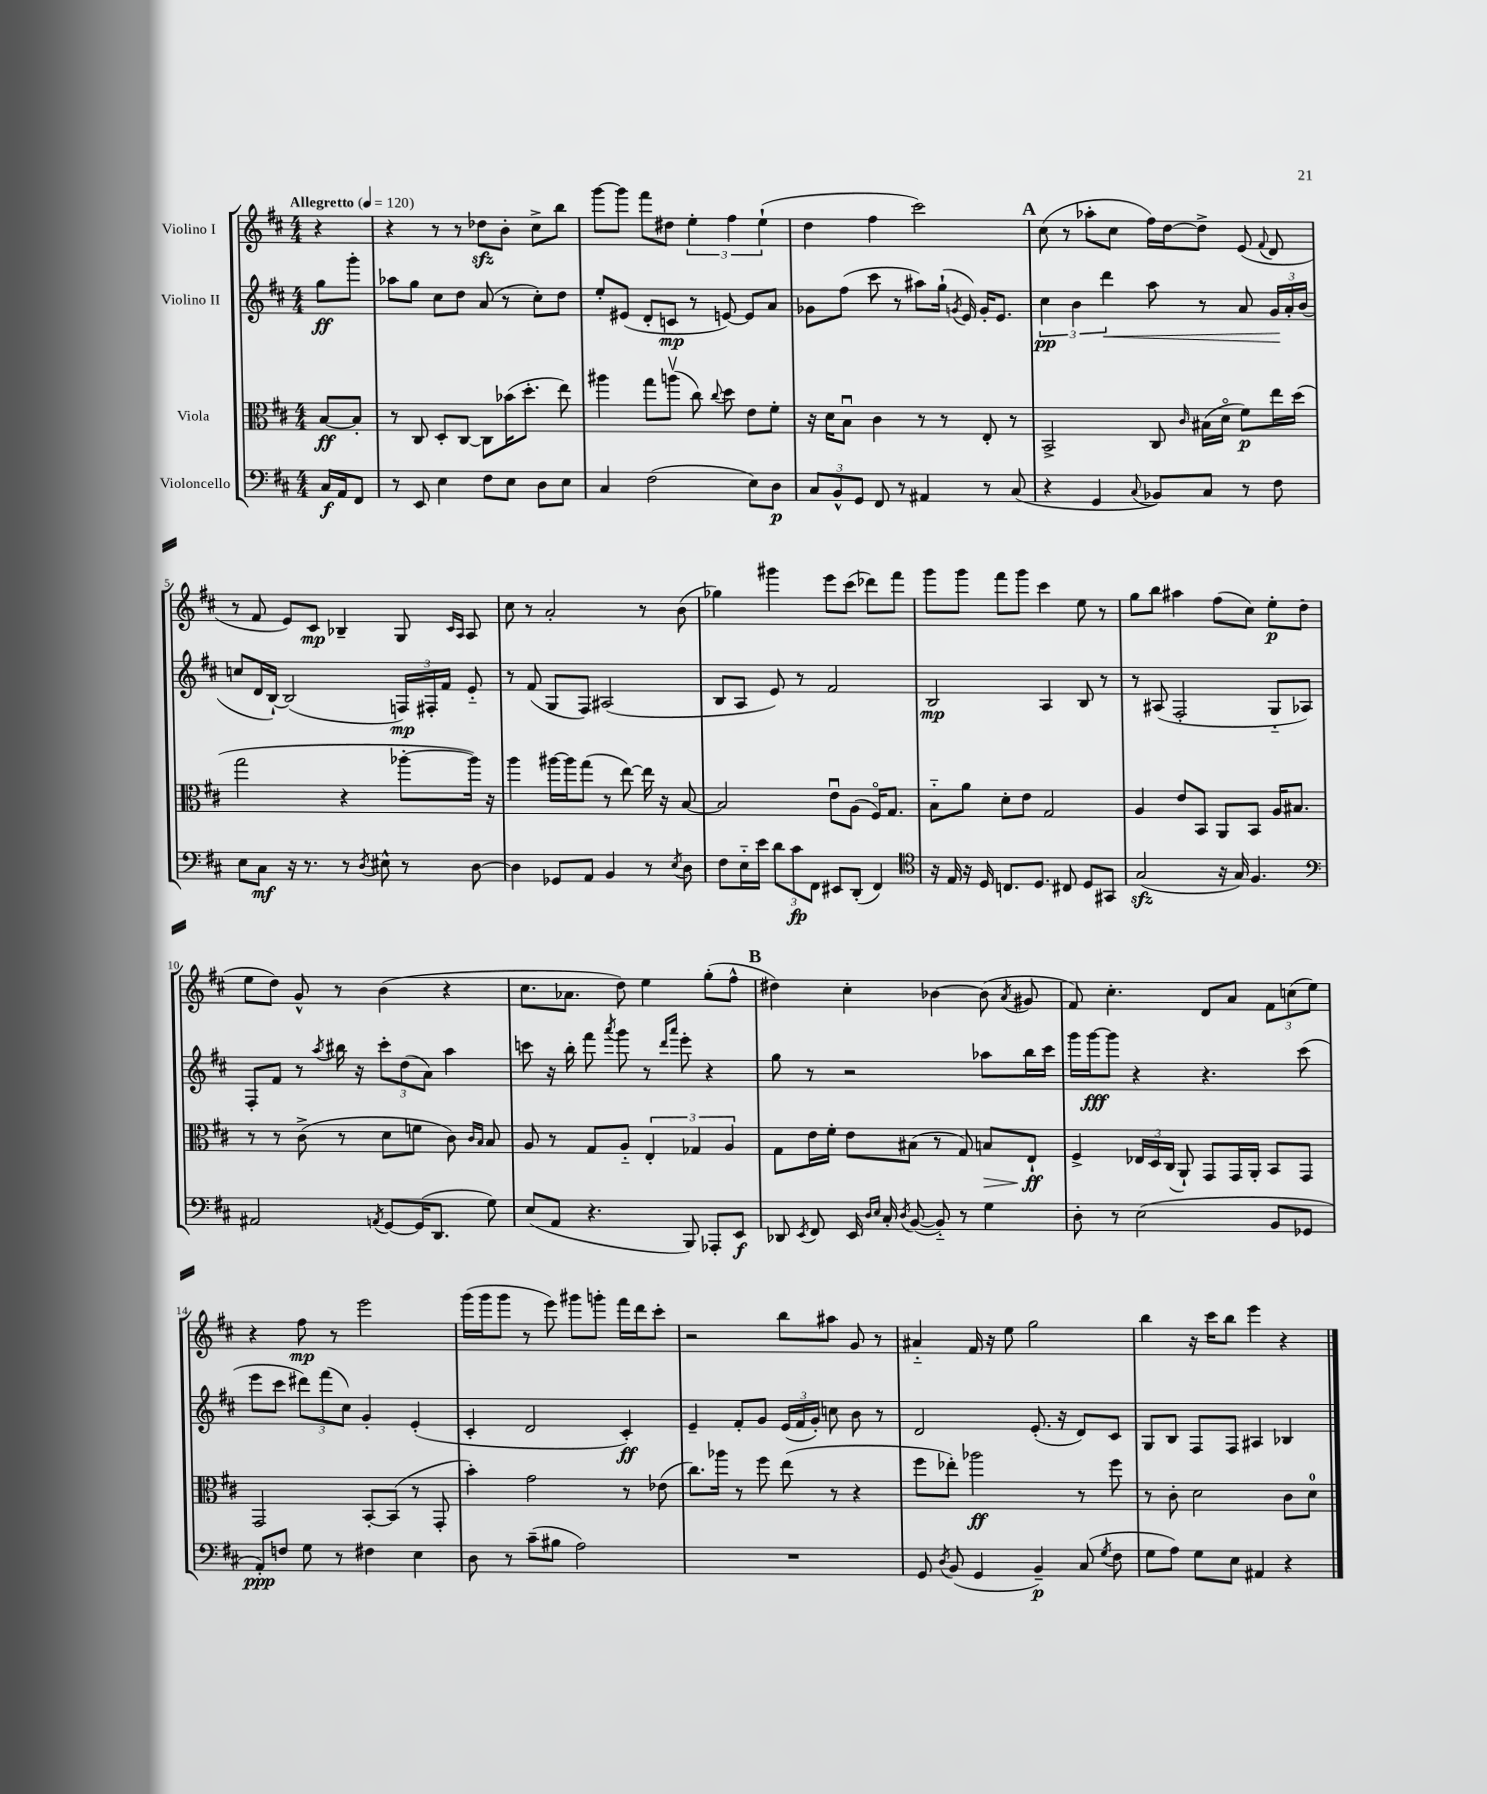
<<
\new StaffGroup <<
\new Staff = "s0" \with { instrumentName = "Violino I" } {
    \clef treble \key d \major \numericTimeSignature \time 4/4 \partial 4 \tempo "Allegretto" 4 = 120
    \autoBeamOff r4 |
    r4 r8 r8 des''8[\sfz b'8]-. cis''8[-> b''8] |
    g'''8[~ g'''8] fis'''8[ dis''8] \tuplet 3/2 { e''4-. fis''4 e''4-!( } |
    d''4 fis''4 cis'''2) |
    \mark \markup { \bold "A" } cis''8( r8 aes''8[-. cis''8] fis''16[) d''16~ d''8]-> e'8( \appoggiatura { fis'8 } d'8 |
    r8 fis'8 e'8[) cis'8]\mp bes4-- g8 \grace { cis'16[ a16] } a8 |
    cis''8 r8 a'2-. r8 b'8( |
    ges''4) gis'''4 e'''8[ cis'''8]( des'''8[) fis'''8] |
    g'''8[ g'''8] fis'''8[ g'''8] cis'''4 e''8 r8 |
    g''8[ b''8] ais''4 fis''8[( cis''8]) e''8[-.\p d''8]( |
    e''8[ d''8]) g'8-^ r8 b'4( r4 |
    cis''8.[ aes'8.] d''8) e''4 g''8[-.( fis''8]-^ |
    \mark \markup { \bold "B" } dis''4) cis''4-. bes'4~ bes'8( \acciaccatura { a'8 } gis'8 |
    fis'8) cis''4.-. d'8[ a'8] \tuplet 3/2 { fis'8[ c''8( e''8]) } |
    r4 fis''8\mp r8 e'''2 |
    g'''16[( g'''16 g'''8] r8 e'''8) gis'''8[ g'''8]-. fis'''16[ d'''16 cis'''8]-. |
    r2 b''8[ ais''8] g'8 r8 |
    ais'4-_ fis'16 r16 e''8 g''2 |
    b''4 r16 cis'''16[ b''8] e'''4 r4 \bar "|." |
}
\new Staff = "s1" \with { instrumentName = "Violino II" } {
    \clef treble \key d \major \numericTimeSignature \time 4/4 \partial 4
    \autoBeamOff g''8[\ff g'''8]-. |
    aes''8[ g''8] cis''8[ d''8] a'8( r8 cis''8[-.) d''8] |
    e''8[-. eis'8]( d'8[-. c'8]\mp r8 e'8~) e'8[ a'8] |
    ges'8[ fis''8]( cis'''8 r8 ais''8[) g''16]-!( \acciaccatura { g'8 } e'16) g'16[-. e'8.] |
    \mark \markup { \bold "A" } \tuplet 3/2 { cis''4\pp b'4 d'''4\< } a''8 r8 a'8 \tuplet 3/2 { g'16[\! a'16-. b'16]( } |
    c''8[ d'16 b16]~-!) b2( \tuplet 3/2 { f16[\mp) fis16-. fis'16] } e'8-_ |
    r8 fis'8( g8[ fis8]) ais2( |
    b8[ a8] e'8) r8 fis'2 |
    b2\mp a4 b8 r8 |
    r8 ais8( fis2-. g8[-_ aes8]) |
    fis8[-. fis'8] r8 \acciaccatura { a''8 } bis''16 r16 \tuplet 3/2 { cis'''8[-. d''8( a'8]) } a''4 |
    c'''8 r16 b''16-. fis'''8 \acciaccatura { a'''8 } g'''8 r8 \grace { d'''16[ a'''16] } e'''8-. r4 |
    \mark \markup { \bold "B" } g''8 r8 r2 aes''8[ b''16 cis'''16] |
    g'''16[ g'''16~\fff g'''8] r4 r4. cis'''8( |
    e'''8[ cis'''8] \tuplet 3/2 { dis'''8[) fis'''8( cis''8]) } g'4-. e'4-.( |
    cis'4-. d'2 cis'4-.\ff) |
    e'4-- fis'8[-. g'8] \tuplet 3/2 { e'16[( fis'16 g'16]-.) } c''8 b'8 r8 |
    d'2 e'8.-.( r16 d'8[) cis'8] |
    g8[ b8] fis8[ fis8] ais4 bes4 \bar "|." |
}
\new Staff = "s2" \with { instrumentName = "Viola" } {
    \clef alto \key d \major \numericTimeSignature \time 4/4 \partial 4
    \autoBeamOff b8[~\ff b8]-. |
    r8 cis8 d8[-. cis8]~ cis8[ bes'16( d''8.]-. e''8) |
    ais''4 g''8[ a''8]\upbow( cis''8) \appoggiatura { cis''8 } d''8 e'8[ fis'8]-. |
    r16 d'16[ b8]\downbow cis'4 r8 r8 e8-. r8 |
    \mark \markup { \bold "A" } b,2-> cis8 \grace { cis'16 } bis16[( d'16]\flageolet fis'8[\p) e''16 d''16]( |
    g''2 r4 aes''8[~-. aes''16]) r16 |
    a''4 ais''16[~ ais''16 g''8]( r8 e''8~) e''16 r16 b8~ |
    b2 e'8[\downbow a8]( fis16[\flageolet) g8.] |
    b8[-_ a'8] d'8[-. e'8] g2 |
    a4 e'8[ b,8] a,8[ b,8] a16[ bis8.] |
    r8 r8 cis'8->( r8 d'8[ f'8] cis'8) \grace { cis'16[ b16] } b8 |
    a8 r8 g8[ a8]-_ \tuplet 3/2 { e4-. ges4 a4 } |
    \mark \markup { \bold "B" } g8[ e'16 fis'16]-. e'8[ bis8]( r8 g8) b8[\> e8]-!\ff\! |
    fis4-> \tuplet 3/2 { ees16[ d16 cis16]( } a,8-!) g,8[ g,16 a,16]-. b,8[ g,8] |
    g,2 b,8[~-. b,8]( r8 g,8-. |
    b'4-.) g'2 r8 ees'8( |
    cis''8.[) aes''16] r8 fis''8 e''8( r8 r4 |
    fis''8[ ees''8]-.) aes''2\ff r8 fis''8 |
    r8 cis'8-. d'2 cis'8[ d'8]-0 \bar "|." |
}
\new Staff = "s3" \with { instrumentName = "Violoncello" } {
    \clef bass \key d \major \numericTimeSignature \time 4/4 \partial 4
    \autoBeamOff cis16[\f a,16 fis,8] |
    r8 e,8 e4 fis8[ e8] d8[ e8] |
    cis4 fis2( e8[) d8]\p |
    \tuplet 3/2 { cis8[ b,8-^ g,8] } fis,8 r8 ais,4 r8 cis8( |
    \mark \markup { \bold "A" } r4 g,4 \appoggiatura { cis8 } bes,8[) cis8] r8 fis8 |
    e8[ cis8]\mf r16 r8. r8 \acciaccatura { d8 } eis8-^ r8 d8~ |
    d4 ges,8[ a,8] b,4 r8 \acciaccatura { e8 } d8 |
    fis8[ e16-_ e'16] \tuplet 3/2 { d'8[ cis'8\fp fis,8] } eis,8[ d,8]-.( fis,4) |
    \clef tenor r16 e16 r16 d16 c8.[ d8.] cis8 d8[ gis,8] |
    g2\sfz( r16 g16) fis4. |
    \clef bass ais,2 \acciaccatura { a,8 } g,8[~ g,16( d,8.] g8) |
    e8[( a,8] r4. b,,8) aes,,8[-. e,8]\f |
    \mark \markup { \bold "B" } des,8 \acciaccatura { e,8 } fis,8 e,16 \grace { d16[ e16] } cis16-. \acciaccatura { d8 } b,8~( b,8-_) r8 g4 |
    d8-. r8 e2( b,8[ ges,8] |
    a,8[-.\ppp) f8] g8 r8 fis4 e4 |
    d8 r8 cis'8[--( bis8] a2) |
    R1 |
    g,8 \acciaccatura { d8 } b,8( g,4 b,4--\p) cis8( \acciaccatura { g8 } fis8 |
    g8[ a8]) g8[ e8] ais,4 r4 \bar "|." |
}
>>
>>
